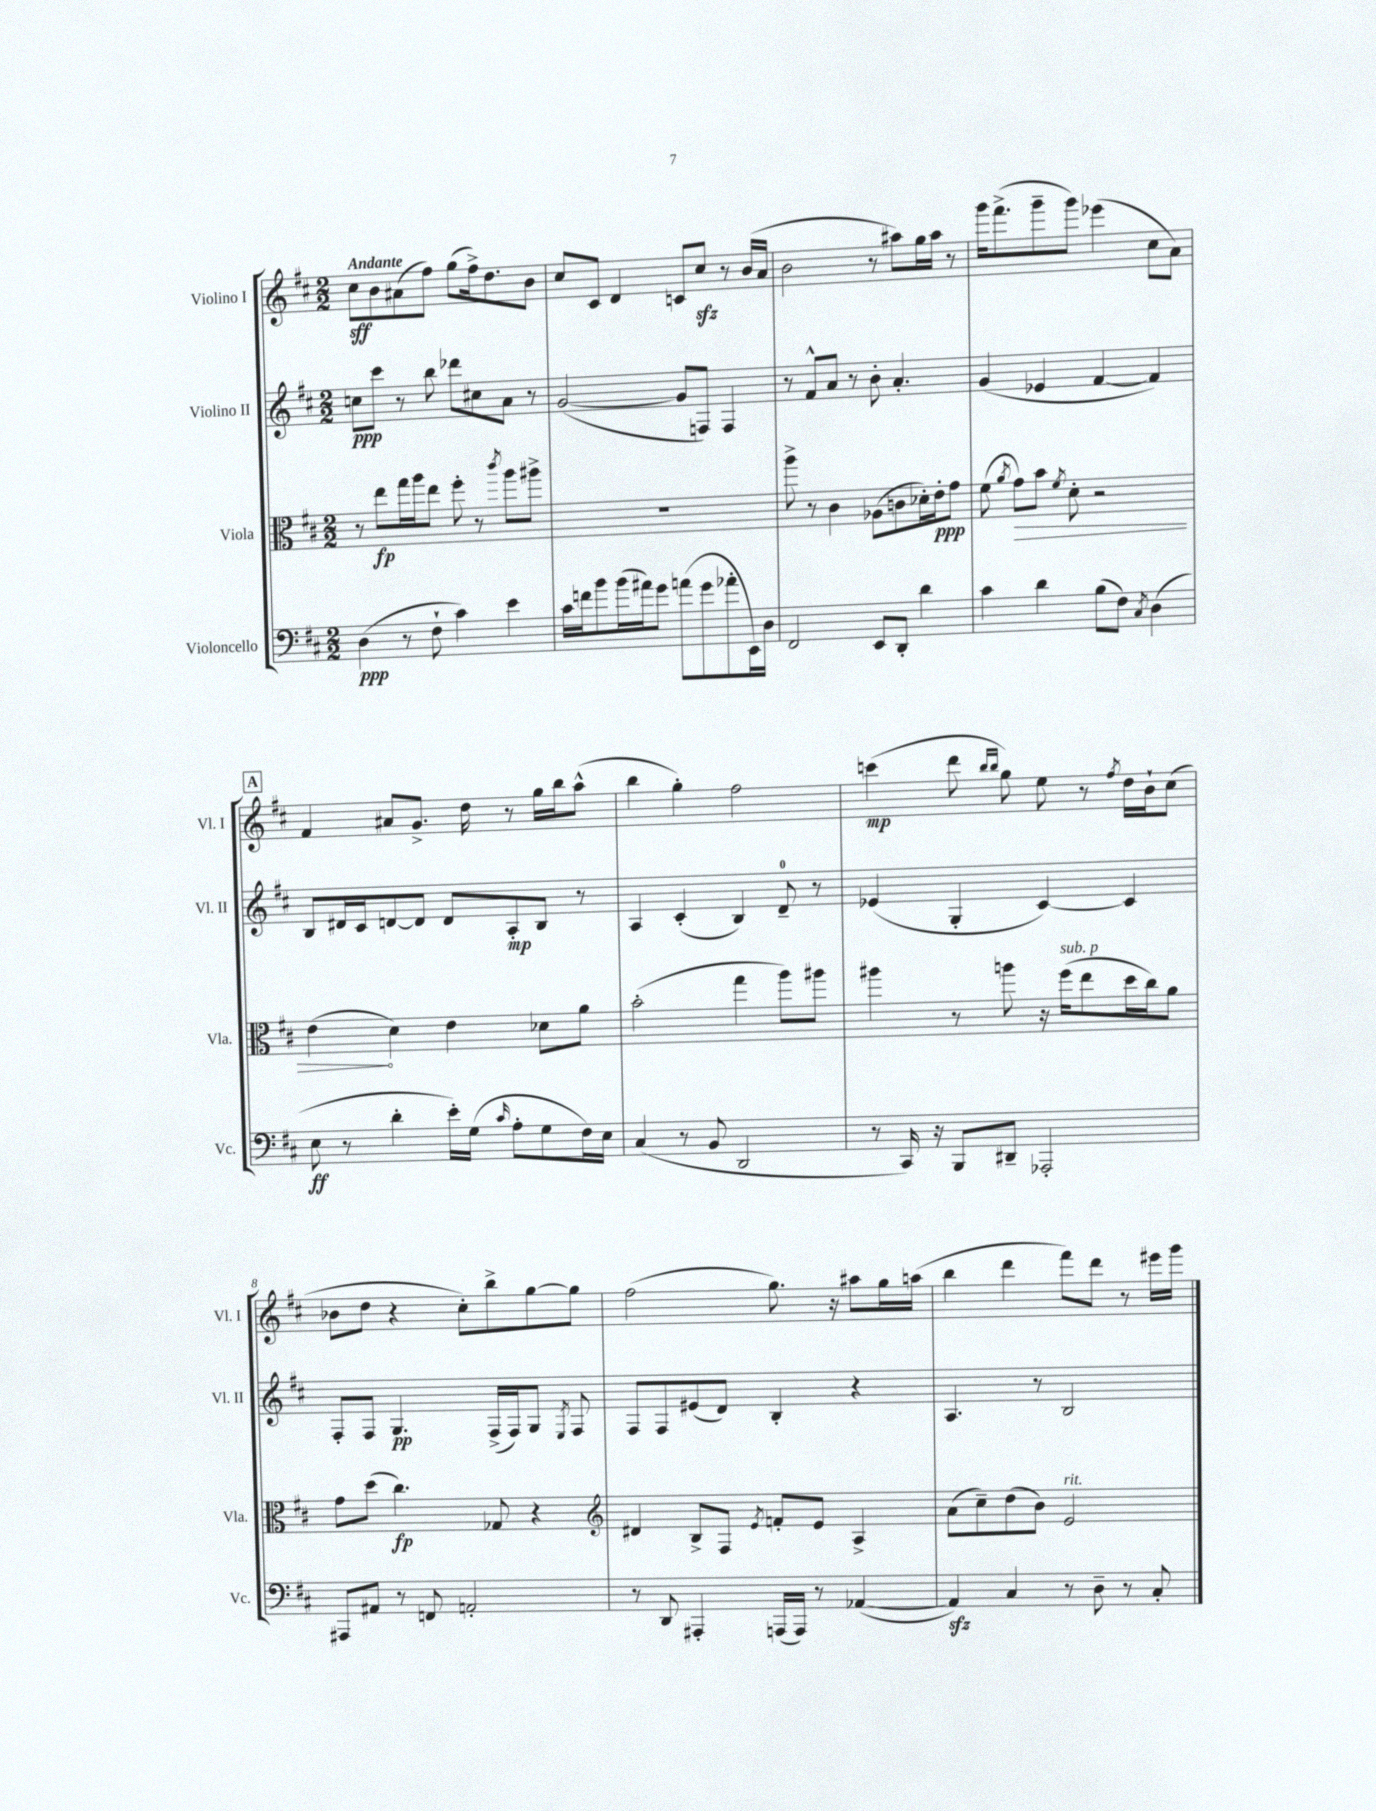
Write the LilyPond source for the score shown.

<<
\new StaffGroup <<
\new Staff = "s0" \with { instrumentName = "Violino I" shortInstrumentName = "Vl. I" } {
    \clef treble \key d \major \numericTimeSignature \time 2/2 \tempo "Andante"
    \autoBeamOff cis''8[\sff b'8 ais'8( fis''8]) g''8[( fis''16->) d''8. b'8] |
    cis''8[ cis'8] d'4 c'8[ cis''8]\sfz r8 b'16[( a'16] |
    b'2 r8 ais''8[) g''16 ais''16] r8 |
    g'''16[ fis'''8.->( g'''8-- g'''8]) ees'''4( cis''8[ a'8]) |
    \mark \markup { \box "A" } fis'4 ais'8[ g'8.]-> d''16 r8 g''16[ b''16 a''8]-^( |
    b''4 g''4-.) fis''2 |
    c'''4\mp( d'''8 \grace { b''16[ b''16] } g''8) e''8 r8 \acciaccatura { fis''8 } d''16[ b'16-! cis''8]( |
    bes'8[ d''8] r4 cis''8[-.) b''8-> g''8~ g''8] |
    fis''2( g''8.) r16 ais''8[ g''16 a''16]( |
    b''4 d'''4 fis'''8[) d'''8] r8 eis'''16[ g'''16] \bar "|." |
}
\new Staff = "s1" \with { instrumentName = "Violino II" shortInstrumentName = "Vl. II" } {
    \clef treble \key d \major \numericTimeSignature \time 2/2
    \autoBeamOff c''8[\ppp cis'''8] r8 b''8 des'''8[ cis''8 a'8] r8 |
    g'2~( g'8[ f8]) f4 |
    r8 fis'8[-^ a'8] r8 b'8-. a'4.-. |
    g'4( ees'4 fis'4~ fis'4) |
    \mark \markup { \box "A" } b8[ dis'16 cis'16 d'8~ d'8] d'8[ a8-.\mp b8] r8 |
    a4 cis'4-.( b4) d'8-0-- r8 |
    ees'4( g4-. cis'4~) cis'4 |
    fis8[-. fis8] g4.\pp fis16[->( fis16) g8] \acciaccatura { e8 } fis8 |
    fis8[ fis8 eis'8( d'8]) b4-. r4 |
    a4. r8 b2 \bar "|." |
}
\new Staff = "s2" \with { instrumentName = "Viola" shortInstrumentName = "Vla." } {
    \clef alto \key d \major \numericTimeSignature \time 2/2
    \autoBeamOff r8 e''8[\fp g''16 a''16 e''8] fis''8-. r8 \acciaccatura { cis'''8 } a''8[ ais''8]-> |
    R1 |
    a''8-> r8 cis'4 aes8[( c'8 des'16-.) e'16-.\ppp g'8] |
    fis'8( \acciaccatura { a'8 } \once \override Hairpin.circled-tip = ##t g'8[\>) b'8] \acciaccatura { fis'8 } d'8-. r2 |
    \mark \markup { \box "A" } e'4\!( d'4) e'4 des'8[ a'8] |
    b'2-.( g''4 a''8[) ais''8] |
    ais''4 r8 a''8 r16 fis''16[^\markup { \italic "sub. p" }( e''8 d''16 cis''16) a'8] |
    g'8[ d''8]( cis''4.\fp) ges8 r4 |
    \clef treble dis'4 b8[-> fis8] \acciaccatura { e'8 } f'8[-. e'8] a4-> |
    a'8[( cis''8--) d''8( b'8]) e'2^\markup { \italic "rit." } \bar "|." |
}
\new Staff = "s3" \with { instrumentName = "Violoncello" shortInstrumentName = "Vc." } {
    \clef bass \key d \major \numericTimeSignature \time 2/2
    \autoBeamOff d4\ppp( r8 fis8-! cis'4) e'4 |
    cis'16[ f'16 b'8 b'16( ais'16) g'8] a'8[( g'8 aes'8-. e,16) d16] |
    fis,2 e,8[ d,8]-. d'4 |
    cis'4 d'4 b8[( fis8]) \acciaccatura { cis8 } d4( |
    \mark \markup { \box "A" } e8\ff r8 d'4-. e'16[-.) g16]( \grace { cis'16 } a8[-. g8 fis16) e16] |
    cis4( r8 b,8 d,2 |
    r8 cis,16) r16 b,,8[ dis,8]-- aes,,2-. |
    ais,,8[ ais,8] r8 f,8 a,2-. |
    r8 d,8 ais,,4-. a,,16[( a,,16]) r8 aes,4~( |
    aes,4\sfz) cis4 r8 d8-- r8 cis8-. \bar "|." |
}
>>
>>
